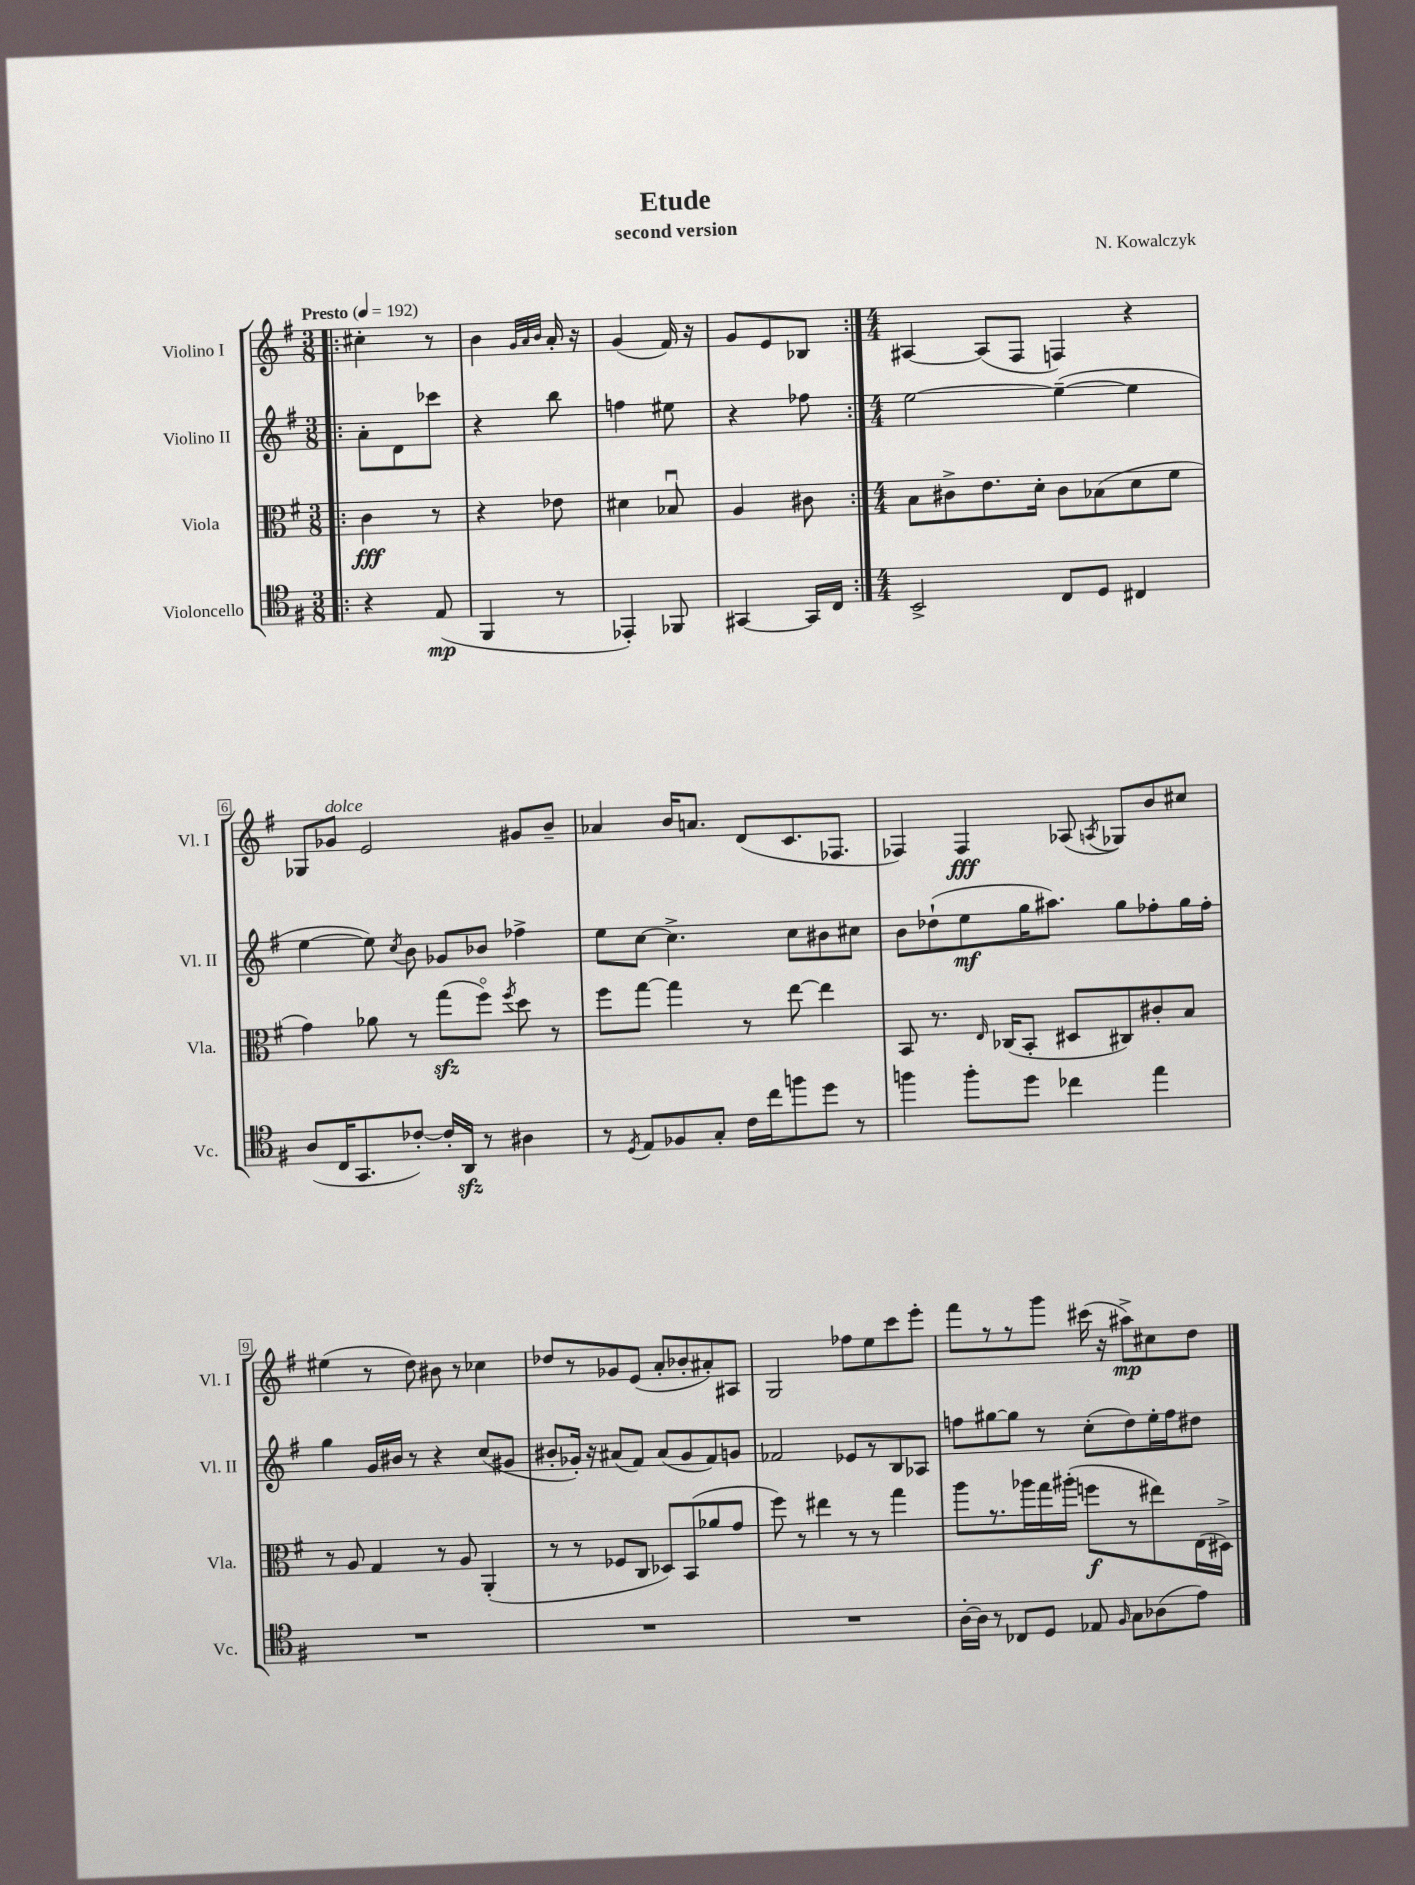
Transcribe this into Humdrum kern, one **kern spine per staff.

**kern	**dynam	**kern	**dynam	**kern	**dynam	**kern	**dynam
*part4	*part4	*part3	*part3	*part2	*part2	*part1	*part1
*staff4	*staff4	*staff3	*staff3	*staff2	*staff2	*staff1	*staff1
*I"Violoncello	*	*I"Viola	*	*I"Violino II	*	*I"Violino I	*
*I'Vc.	*	*I'Vla.	*	*I'Vl. II	*	*I'Vl. I	*
*clefC4	*	*clefC3	*	*clefG2	*	*clefG2	*
*k[f#]	*	*k[f#]	*	*k[f#]	*	*k[f#]	*
*M3/8	*	*M3/8	*	*M3/8	*	*M3/8	*
*MM192	*	*MM192	*	*MM192	*	*MM192	*
=1!|:	=1!|:	=1!|:	=1!|:	=1!|:	=1!|:	=1!|:	=1!|:
!	!	!	!	!	!	!LO:TX:a:B:t=Presto	!
4r	.	4c\	fff	8a'\L	.	4cc#X'\	.
.	.	.	.	8d\	.	.	.
(8E/	mp	8r	.	8ccc-X\J	.	8r	.
=2	=2	=2	=2	=2	=2	=2	=2
4FF#/	.	4r	.	4r	.	4b\	.
.	.	.	.	.	.	32qqg/LLL	.
.	.	.	.	.	.	32qqa/	.
.	.	.	.	.	.	32qqb/JJJ	.
8r	.	8e-X\	.	8bb\	.	16a'/	.
.	.	.	.	.	.	16r	.
=3	=3	=3	=3	=3	=3	=3	=3
4EE-X'/)	.	4d#X\	.	4ffn\	.	(4g/	.
8FF-X/	.	8B-Xu/	.	8ee#X\	.	16f#/)	.
.	.	.	.	.	.	16r	.
=4	=4	=4	=4	=4	=4	=4	=4
[4GG#X/	.	4A/	.	4r	.	8g/L	.
.	.	.	.	.	.	8e/	.
16GG#/LL]	.	8c#X\	.	8ff-X\	.	8B-X/J	.
16C/JJ	.	.	.	.	.	.	.
=5:|!	=5:|!	=5:|!	=5:|!	=5:|!	=5:|!	=5:|!	=5:|!
*M4/4	*	*M4/4	*	*M4/4	*	*M4/4	*
2BB^/	.	8B\L	.	[2ee\	.	[4A#X/	.
.	.	8c#X^\	.	.	.	.	.
.	.	8.e\	.	.	.	(8A#/L]	.
.	.	.	.	.	.	8F#/J	.
.	.	16d'\Jk	.	.	.	.	.
8C/L	.	8c#\L	.	(4ee~\_	.	4Fn/)	.
8D/J	.	(8B-X\	.	.	.	.	.
4C#X/	.	8d\	.	4ee\]	.	4r	.
.	.	8f#\J	.	.	.	.	.
!!LO:LB:g=z
=6	=6	=6	=6	=6	=6	=6	=6
(8A/L	.	4g\)	.	[4ee\	.	8G-X/L	.
!	!	!	!	!	!	!LO:TX:a:i:t=dolce	!
16C/K	.	.	.	.	.	8g-X/J	.
8.GG/	.	.	.	.	.	.	.
.	.	8a-X\	.	8ee\])	.	2e/	.
.	.	.	.	8qcc/	.	.	.
[8c-X'/J)	.	8r	.	8b\	.	.	.
16c-'/LL]	.	(8ggzz\L	.	8g-X/L	.	.	.
16AAzz/JJ	.	.	.	.	.	.	.
8r	.	8ff#\J)	.	8b-X/J	.	.	.
.	.	8qff#/	.	.	.	.	.
4A#X\	.	8dd\	.	4ff-X^\	.	8g#X/L	.
.	.	8r	.	.	.	8b~/J	.
=7	=7	=7	=7	=7	=7	=7	=7
8r	.	8ff#\L	.	8ee\L	.	4a-X/	.
8qD/	.	.	.	.	.	.	.
8E/L	.	[8gg\J	.	[8cc\J	.	.	.
8F-X/	.	4gg\]	.	4.cc^\]	.	16b/KL	.
.	.	.	.	.	.	8.an/J	.
8G'/J	.	.	.	.	.	.	.
16c\LL	.	8r	.	.	.	(8d/L	.
16cc\J	.	.	.	.	.	.	.
8ffn\	.	[8ee\	.	8cc\L	.	8.c/	.
8dd\J	.	4ee\]	.	8b#X\	.	.	.
.	.	.	.	.	.	8.F-X/J	.
8r	.	.	.	8cc#X\J	.	.	.
=8	=8	=8	=8	=8	=8	=8	=8
4ffn\	.	8BB/	.	8b\L	.	4F-X/)	.
.	.	8.r	.	(8dd-X`\	.	.	.
8ff'\L	.	.	.	8ee\	mf	4F-/	fff
.	.	16qqE/	.	.	.	.	.
.	.	(16C-X/KL	.	.	.	.	.
8dd\J	.	8BB'/J	.	16gg\K	.	.	.
.	.	.	.	8.aa#X\J)	.	.	.
4cc-X\	.	8D#X/L	.	.	.	(8A-X/	.
.	.	.	.	.	.	8qAn/	.
.	.	8C#X/)	.	8gg\L	.	8G-X/L)	.
4ee\	.	8c#X'/	.	8ff-X'\	.	8b/	.
.	.	8B/J	.	16gg\L	.	8cc#X/J	.
.	.	.	.	16ff-'\JJ	.	.	.
!!LO:LB:g=z
=9	=9	=9	=9	=9	=9	=9	=9
1r	.	8r	.	4gg\	.	(4ee#X\	.
.	.	8A/	.	.	.	.	.
.	.	4G/	.	16g/LL	.	8r	.
.	.	.	.	16b#X/JJ	.	.	.
.	.	.	.	8r	.	8dd\)	.
.	.	8r	.	4r	.	8b#X\	.
.	.	8A/	.	.	.	8r	.
.	.	(4AA'/	.	(8cc/L	.	4cc-X\	.
.	.	.	.	8g#X/J	.	.	.
=10	=10	=10	=10	=10	=10	=10	=10
1r	.	8r	.	8b#X'/L	.	8dd-X/L	.
.	.	8r	.	16g-X'/Jk)	.	8r	.
.	.	.	.	16r	.	.	.
.	.	8F-X/L	.	(8a#X/L	.	8g-X/	.
.	.	8C/J	.	8f#/J)	.	(8e/J	.
.	.	8D-X/L)	.	(8a#/L	.	8a'/L	.
.	.	(8BB/	.	8g-/	.	8b-X'/	.
.	.	8a-X/	.	8f#/)	.	8a#X'/)	.
.	.	8g/J	.	8gn/J	.	8A#X/J	.
=11	=11	=11	=11	=11	=11	=11	=11
1r	.	8ff#\)	.	2f-X/	.	2G/	.
.	.	8r	.	.	.	.	.
.	.	4ee#X\	.	.	.	.	.
.	.	8r	.	8e-X/L	.	8ff-X\L	.
.	.	8r	.	8r	.	8ee\	.
.	.	4gg\	.	8B/	.	8ccc\	.
.	.	.	.	8A-X/J	.	8eee'\J	.
=12	=12	=12	=12	=12	=12	=12	=12
[16A'\LL	.	8aa\L	.	8ffn\L	.	8fff#\L	.
16A\JJ]	.	.	.	.	.	.	.
8r	.	8.r	.	[8gg#X\	.	8r	.
8C-X/L	.	.	.	8gg#\J]	.	8r	.
.	.	16aa-X\L	.	.	.	.	.
8D/J	.	16gg\	.	8r	.	8ggg\J	.
.	.	(16aa#X'\JJ	.	.	.	.	.
8E-X/	.	8ffn\L	f	(8cc'\L	.	(16ccc#X\	.
.	.	.	.	.	.	16r	.
16qqF#/	.	.	.	.	.	.	.
8G\L	.	8r	.	8dd\)	.	8aa#X^\L)	mp
(8A-X\	.	8ee#X\)	.	16ee'\L	.	8cc#X\	.
.	.	.	.	16ff\J	.	.	.
8e\J)	.	(16E\L	.	8dd#X\J	.	8dd\J	.
.	.	16D#X^\JJ)	.	.	.	.	.
==	==	==	==	==	==	==	==
*-	*-	*-	*-	*-	*-	*-	*-
